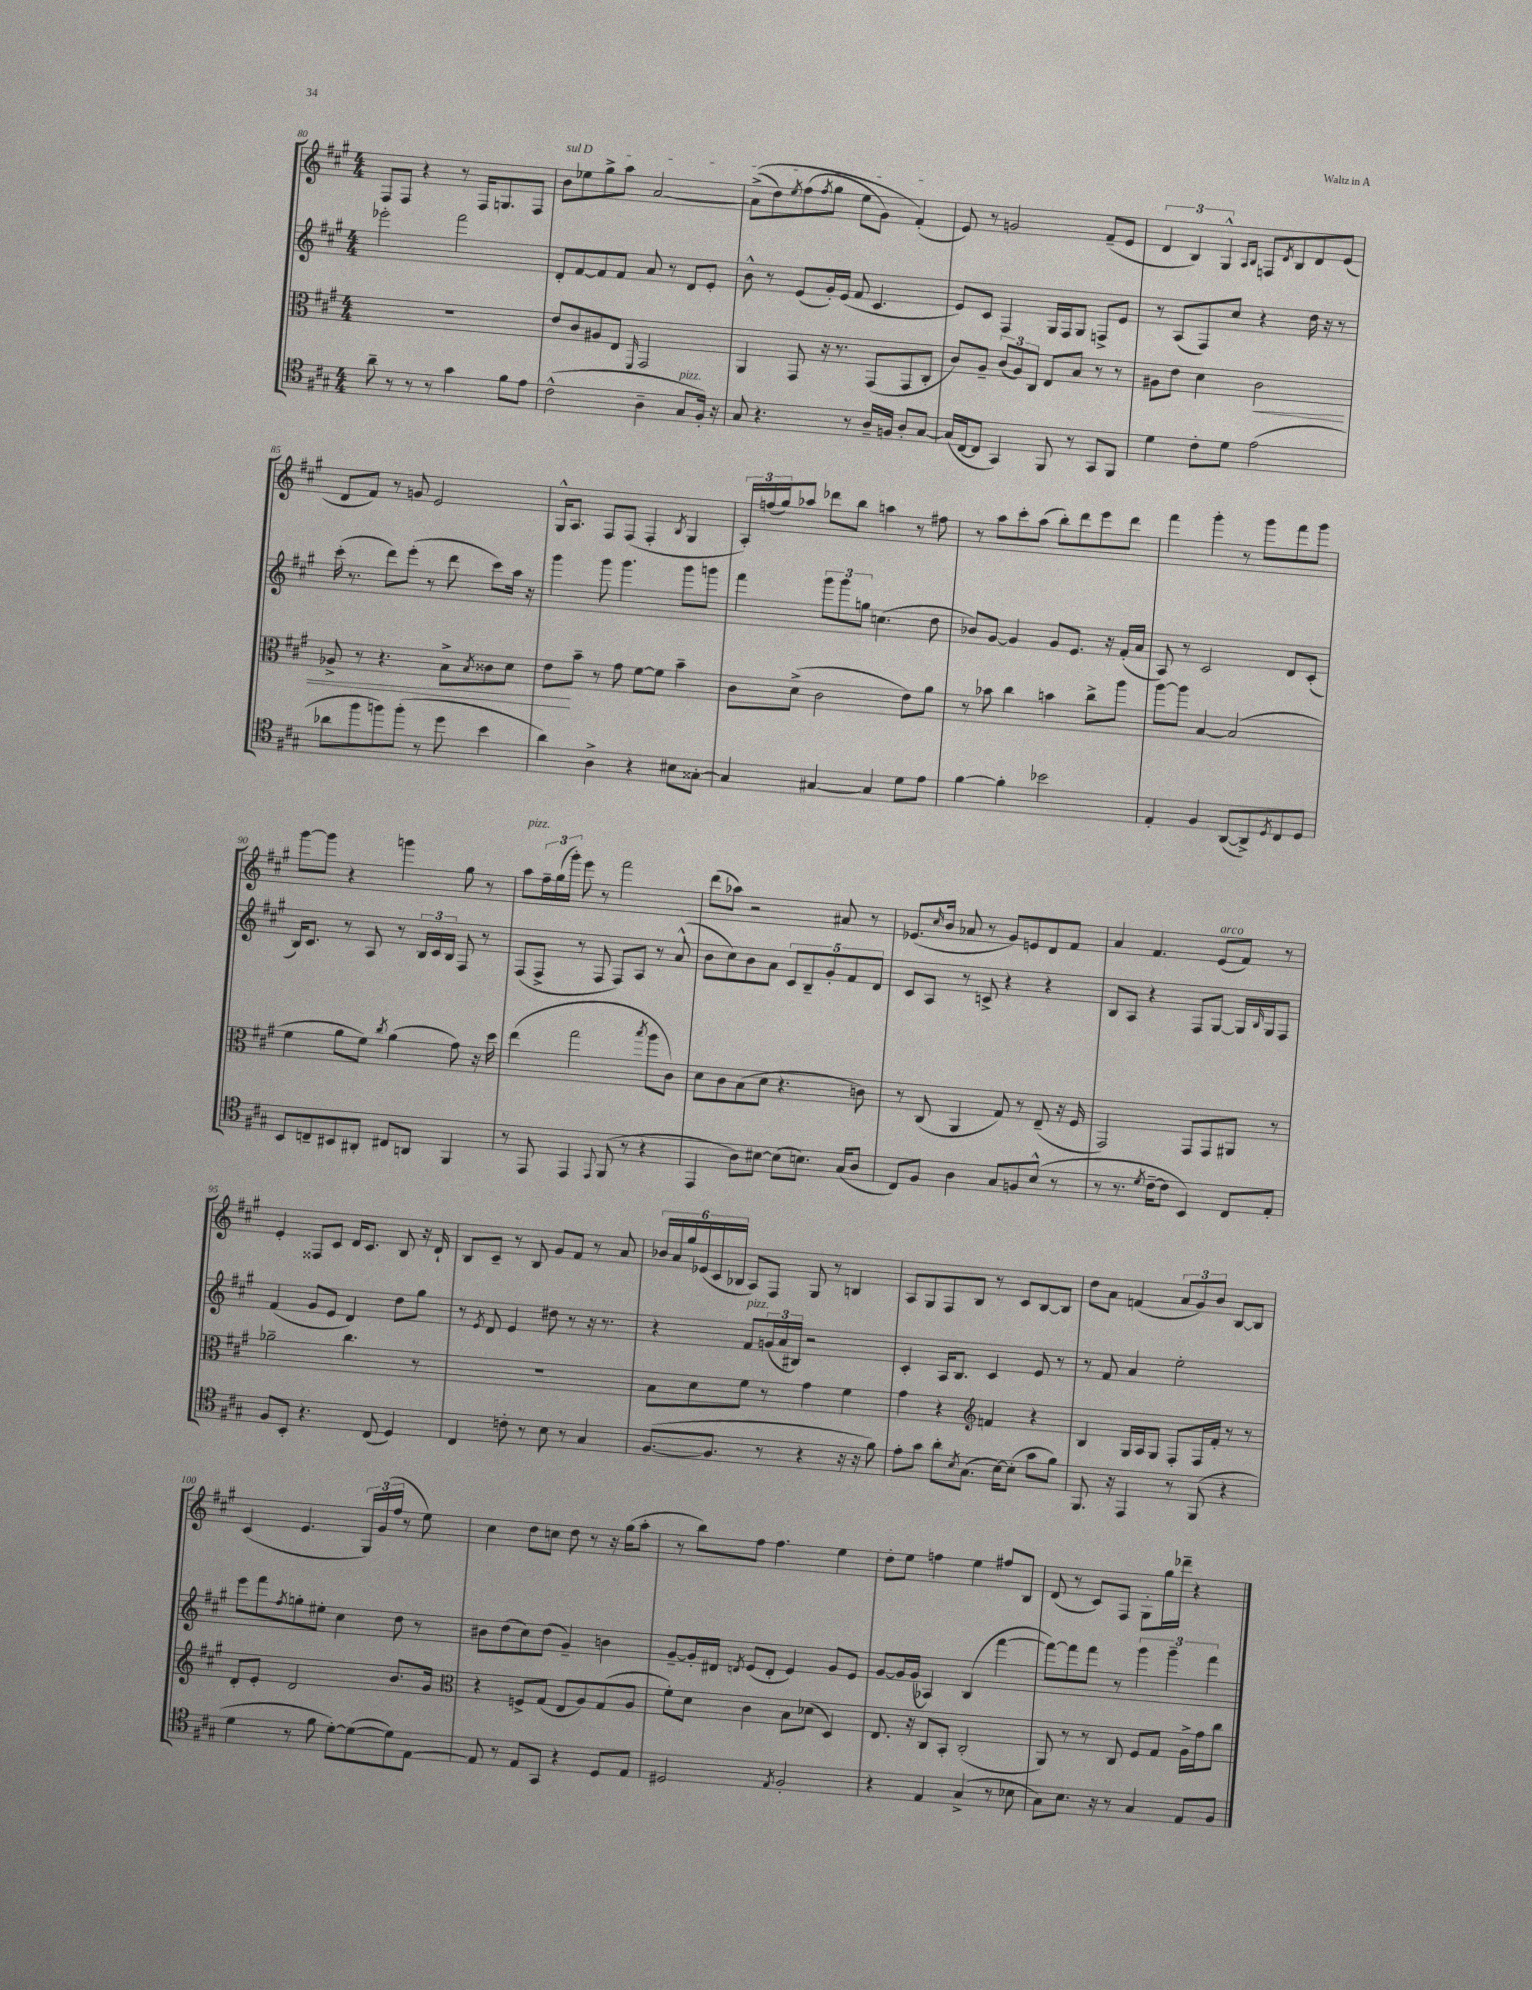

**kern	**kern	**kern	**kern
*staff4	*staff3	*staff2	*staff1
*clefC4	*clefC3	*clefG2	*clefG2
*k[f#c#g#]	*k[f#c#g#]	*k[f#c#g#]	*k[f#c#g#]
*M4/4	*M4/4	*M4/4	*M4/4
8a~\	1r	2eee-'\	8F#/L
8r	.	.	8F#/J
8r	.	.	4r
8r	.	.	.
4g#\	.	2fff#\	8r
.	.	.	16F#/LK
.	.	.	8.G/
8f#\L	.	.	.
8e\J	.	.	8F#/J
=	=	=	=
(2c#^^\	8e/L	8d'/L	8b\L
.	8c#/	[8f#/	8ee-\
.	8A#/	8f#/]	8gg#^\
.	8E/J	8f#/J	8aa\J
.	16qqFF#/	.	.
4A~\	2GG#/	8a/	[2a/
.	.	8r	.
8G#/L	.	8d/L	.
16F#'/Jk)	.	8e'/J	.
16r	.	.	.
=	=	=	=
8G#/	4AA/	8b^^\	&((8a^\]L
4.r	.	8r	8dd\)
.	.	.	8qee/
.	8GG#/	(8e/L	(8ff#\
.	.	.	8qff#/
.	16r	16g#'/L)	8gg#\J
.	8.r	(16e/JJ	.
8r	.	8f#/	8ee\L
16A~/LL	(8GG#/L	4.c#/	8g#\J)
16F/JJ	.	.	.
8A'/L	8GG#/	.	(4f#'/&)
[8G#/J	8C#'/J	.	.
=	=	=	=
(16G#/]LL	8c#/L)	8e/L)	8e/)
[16C#/J	.	.	.
8C#/]J	8A~/J	8c#/J	8r
4GG#/)	(12c#/L	4F#/	2g/
.	12A/)	.	.
.	12C#/J	.	.
8FF#/	8E/L	16G#/LL	.
.	.	16F#/J	.
8r	8B/J	8G#/J	.
8GG#/L	8r	8F^/L	(8f#~/L
8FF#/J	8r	8e/J	8e/J
=	=	=	=
4d\	8A#\L	8r	6d/
.	8e\J	(8A/L	.
.	.	.	6B/)
8c#'\L	4d\	8F#/)	.
.	.	.	6G#^^/
8d\J	.	8cc#/J	.
.	.	.	16qqA/LL
.	.	.	16qqB/JJ
(2e\	2c#\	4r	8F/L
.	.	.	8qd/
.	.	.	8B/
.	.	16dd\	8d/
.	.	16r	.
.	.	8r	(8e/J
=	=	=	=
8a-\L	8A-^/	(16ccc#'\	8d/L
.	.	8.r	.
8ff#\	8r	.	8f#/J)
8ff\)	4.r	8ddd\L)	8r
(8ff'\J	.	(8eee'\J	8g/
8r	.	8r	2e/
8dd\	8B^\L	8ddd\	.
.	8qB/	.	.
4b\	8c##\	8ccc#\L)	.
.	8d\J	16aa\Jk	.
.	.	16r	.
=	=	=	=
4a\)	8e\L	4ggg#\	16G#^^/LK
.	.	.	8.A/J
.	8b~\J	.	.
4A^\	8r	8ggg#\	8F#/L
.	8g#\	4.ggg#\	(8F#/J
4r	[8f#\L	.	4F#'/
.	8f#\]J	.	.
.	.	.	8qB/
8B#\L	4b~\	8ggg#\L	4G#/
[8G##'\J	.	8ggg\J	.
=	=	=	=
4G##/]	8c#\L	4fff#\	24A'/LL)
.	.	.	(24ff/
.	.	.	24gg#/J)
.	(8d^\J	.	8aa-/J
[4G#/	2c#\	12ggg#\L	8ddd-\L
.	.	12ggg#\	.
.	.	.	8bb\J
.	.	12gg\J	.
4G#/]	.	(4.cc\	4aa\
8d\L	8e\L)	.	8r
8e\J	8a\J	8dd\	8ff#\
=	=	=	=
[4f#\	8r	8b-/L)	8r
.	8b-\	[8g#/J	8aa\L
4f#'\]	4cc#\	4g#/]	8ccc#'\
.	.	.	(8aa\J
2b-\	4b\	8g#/L	8bb'\L)
.	.	8.e/J	8ddd\
.	8cc#^\L	.	8eee\
.	.	16r	.
.	8aa\J	(16f#'/LL	8ddd\J
.	.	16a/JJ	.
=	=	=	=
4E'/	[8aa\L	8A/)	4fff#\
.	8aa\]J	8r	.
4F#/	[4B/	2c#/	4ggg#'\
([8AA/L	(2B/]	.	8r
8AA^/])	.	.	8ggg#\L
8qD/	.	.	.
8C#/	.	8d/L	8fff#\
8D/J	.	(8c#'/J	8ggg#\J
=	=	=	=
8BB/L	4f#\	16B/LK)	[8ggg#\L
.	.	8.c#/J	.
8C~/	.	.	8ggg#\]J
8BB#/	8a\L	8r	4r
8AA#'/J	8f#\J)	8A/	.
.	8qcc#/	.	.
8C#/L	(4a\	8r	4ggg\
8AA/J	.	24B/LL	.
.	.	24c#/	.
.	.	24B/JJ	.
4FF#/	8g#\)	8F#/	8gg#\
.	16r	8r	8r
.	16dd\	.	.
=	=	=	=
8r	(4ee\	(8F#/L	8aa\L
8EE/	.	8F#^/J	24ff#~\L
.	.	.	(24gg#\
.	.	.	24ggg#'\JJ)
4EE/	2gg#\	8r	8eee\
.	.	8F#/	8r
8qqEE/	.	.	.
(8FF#/	.	8F#/L)	2fff#\
8r	.	8A/J	.
.	8qbb/	.	.
4r	8aa\L	8r	.
.	8c#\J)	(8a^^/	.
=	=	=	=
4EE/	8d\L	8b\L	(8ddd\L
.	8c#\	8cc#\)	8aa-\J)
8A\L)	(8B\	8b\	2r
[8B#\J	8d\J	8a\J	.
(8B#\]L	4.r	10c#/L	.
.	.	10B~/	.
8.B\J)	.	.	.
.	.	10g#'/	.
.	.	.	8a#/
.	.	10f#/	.
(16G#/LK	.	.	.
8A/J	8c\)	.	8r
.	.	10d/J	.
=	=	=	=
8C#/L)	8r	8c#/L	(8.e-/L
8F#/J	(8C#/	8A/J	.
.	.	.	16qqcc#/
.	.	.	16b/Jk
4A\	4AA/	8r	8a-/
.	.	8c^/	8r
8G#/L	8G#/)	4r	8g#/L)
8F/	8r	.	8e/
(8B^^/J	(8E~/	4r	8d/
8r	16r	.	8f#/J
.	16F#/	.	.
=	=	=	=
8r	2GG#/)	8B/L	4a/
8.r	.	8A/J	.
.	.	4r	4.f#/
8qd/	.	.	.
[16c#~\LK	.	.	.
8c#\]J	.	.	.
4BB/)	8GG#/L	8F#/L	.
.	8GG#/	[8G#/J	(8e/L
8C#/L	8AA#/J	16G#/]LL	8f#/J)
.	.	16qqB/	.
.	.	16G#/J	.
8E'/J	8r	8F#/J	8r
=	=	=	=
8F#/L	2a-~\	(4f#/	4e'/
8BB'/J	.	.	.
4.r	.	8g#/L	8F##/L
.	.	8e/J	8c#/J
.	4.cc#\	4d/)	16d/LK
.	.	.	8.c#/J
(8C#/	.	.	.
4D/)	.	8dd\L	8B/
.	8r	8gg#\J	16r
.	.	.	16d`/
=	=	=	=
4C#/	1r	8r	8B/L
.	.	8qe/	.
.	.	8d/	8c#~/J
8c'\	.	4e/	8r
8r	.	.	8B/
8B\	.	8dd#\	8g#/L
8r	.	8r	8f#/J
4G#/	.	16r	8r
.	.	8.r	.
.	.	.	8a/
=	=	=	=
([8.F#/L	8B\L	4r	24b-/LL
.	.	.	24a/
.	.	.	24gg#/
.	8d\	.	(24e-/
.	.	.	24c#/
8.F#/]J	.	.	.
.	.	.	24B-/JJ
.	8f#\J	8f#/L	8A/L)
8r	8r	(24g/L	8F#/J
.	.	24a/	.
.	.	24B#/JJ)	.
4r	4g#\	2r	8G#/
.	.	.	8r
16r	4f#\	.	4B/
16r	.	.	.
8f#\)	.	.	.
=	=	=	=
8e'\L	4g#\	4c#'/	8A/L
8g#\J	.	.	8G#/
8a'\L	4r	16A/LK	8F#/
.	.	8.B/J	.
8qB/	.	.	.
(8.G#\J	.	.	8B/J
*	*clefG2	*	*
.	4f/	4c#/	8r
[16B\LK)	.	.	.
(8B'\]J	.	.	8c#/L
8g#\L	4r	8e/	[8B/
8f#\J)	.	8r	8B/]J
=	=	=	=
8.FF#/	4B/	8r	8dd\L
.	.	8f#/	8a\J
16r	.	.	.
4EE/	16G#/LL	4a/	(4f/
.	16A/J	.	.
.	8G#/J	.	.
8r	8F#'/L	2ee'\	12a/L
.	.	.	12g#/)
(8FF#/	16F#/L	.	.
.	.	.	12b/J
.	16f#'/JJ	.	.
4r	8r	.	[8B/L
.	8r	.	8B/]J
=	=	=	=
4d\	8d'/L	8eee\L	(4c#/
.	8e'/J	8fff#\	.
.	.	8qff#/	.
8r	2d/	8gg'\	4.e/
8f#\	.	8ee#'\J	.
[8d'\L)	.	4cc#\	.
(8d\_	.	.	24G#/LL)
.	.	.	(24g#/
.	.	.	24ff#/JJ
8d\])	8.b/L	8dd\	8r
[8E\J	.	8r	8ee\)
.	16g#/Jk	.	.
=	=	=	=
*	*clefC3	*	*
8E/]	4r	8b#\L	4cc#\
8r	.	(8dd\	.
8E/L	8F^/L	8cc#\)	8dd\L
8GG#/J	(8G#/J	(8dd\J	8cc\J
4r	8E/L	4g#~/)	8dd\
.	8A/)	.	8r
8D/L	(8G#/	4b\	16r
.	.	.	(16gg#\LK
8E/J	8A/J	.	8aa'\J
=	=	=	=
2D#/	8f#'\L)	[8g#~/L	8r
.	8d\J	16g#'/]L	8bb\L)
.	.	16d#/JJ	.
.	.	8qd/	.
.	4c#\	(8e/L	8ff#\J
.	.	8d'/J	4.ff#\
8qE/	.	.	.
2F#'/	8B\L	4e/)	.
.	(8d-\J	.	.
.	4D/)	8g#/L	4ee\
.	.	8e/J	.
=	=	=	=
4r	8.E/	[8g#/L	8dd'\L
.	.	16g#/]L	8ee\J
.	16r	(16g#/JJ	.
4E/	8C#/L	4A-/)	4ff\
.	8BB'/J	.	.
(4G#^/	(2C#'/	(4B/	4ee\
8r	.	[4fff#\	8ff#/L
8B-\	.	.	8B/J
=	=	=	=
8G#\L)	8AA/)	8fff#\_L)	(8d/
8.B\J	8r	8fff#\]	8r
.	8r	8fff#\J	8c#/L)
16r	.	.	.
8r	8C#/	8r	8F#/J
4G#/	8F#/L	6ggg#\	8G#'\L
.	8G#/J	.	16gg#\L
.	.	6ggg#~\	.
.	.	.	16ddd-~\JJ
8E/L	16A^\LL	.	4r
.	16g#\J	.	.
.	.	6fff#\	.
8F#/J	8cc#\J	.	.
==	==	==	==
*-	*-	*-	*-
